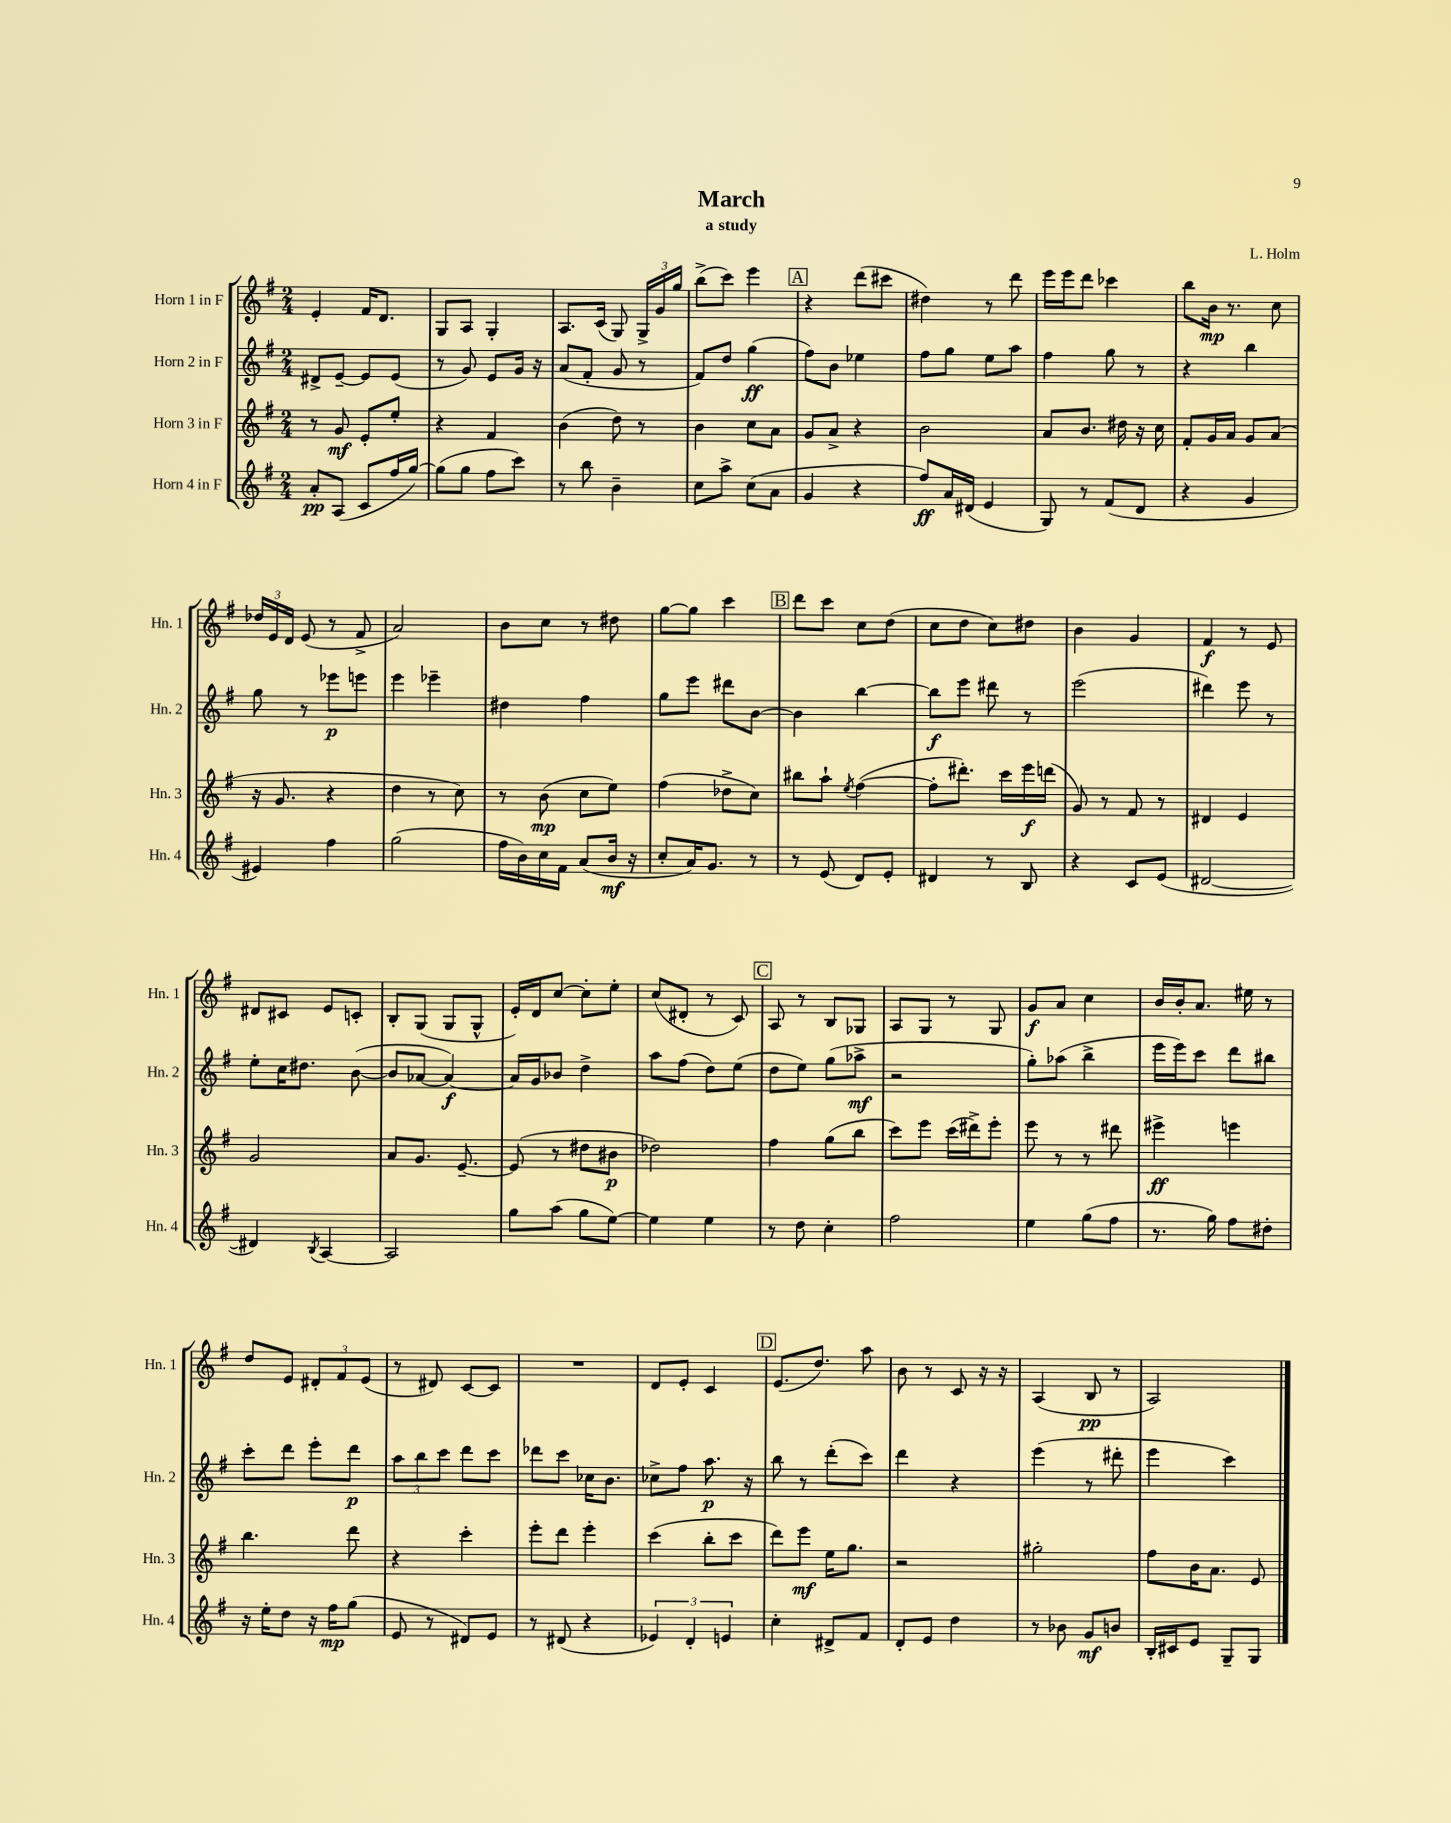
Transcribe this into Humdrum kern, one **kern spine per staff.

**kern	**kern	**kern	**kern
*staff4	*staff3	*staff2	*staff1
*clefG2	*clefG2	*clefG2	*clefG2
*k[f#]	*k[f#]	*k[f#]	*k[f#]
*M2/4	*M2/4	*M2/4	*M2/4
8a'/L	8r	8d#^/L	4e'/
(8A/J	8g/	[8e~/J	.
8c/L	8e'/L	8e/]L	16f#/LK
.	.	.	8.d/J
16ff#/L	8ee'/J	(8e/J	.
[16gg/JJ)	.	.	.
=	=	=	=
(8gg\]L	4r	8r	8G/L
8gg\J	.	8g/)	8A/J
8ff#\L	4f#/	8e/L	4G'/
8ccc\J)	.	16g/Jk	.
.	.	16r	.
=	=	=	=
8r	(4b\	(8a/L	8.A/L
8bb\	.	8f#'/J	.
.	.	.	(16c/Jk
4b~\	8dd\)	8g/	8G/)
.	8r	8r	24G^/LL
.	.	.	24g/
.	.	.	24gg/JJ
=	=	=	=
8cc\L	4b\	8f#/L)	(8bb^\L
8aa^\J	.	8dd/J	8ccc\J)
(8cc\L	8cc\L	(4gg\	4eee\
8a\J	8a\J	.	.
=	=	=	=
4g/	8g/L	8ff#\L)	4r
.	8a^/J	8b\J	.
4r	4r	4ee-\	(8ddd\L
.	.	.	8ccc#\J
=	=	=	=
8ff#/L)	2b\	8ff#\L	4dd#\)
16a/L	.	8gg\J	.
(16d#/JJ	.	.	.
4e/	.	8ee\L	8r
.	.	8aa\J	8ddd\
=	=	=	=
8G/)	8a/L	4ff#\	16eee\LL
.	.	.	16eee\J
8r	8.b/J	.	8ddd\J
(8f#/L	.	8gg\	4ccc-\
.	16dd#\	.	.
8d/J	16r	8r	.
.	16cc\	.	.
=	=	=	=
4r	8f#'/L	4r	8bb\L
.	16g/L	.	16b\Jk
.	16a/JJ	.	8.r
4g/	8g/L	4bb\	.
.	(8a/J	.	8cc\
=	=	=	=
4e#/)	16r	8gg\	24dd-/LL
.	.	.	24e/
.	8.g/	.	.
.	.	.	24d/JJ
.	.	8r	(8e/
4ff#\	4r	8eee-\L	8r
.	.	8eee\J	8f#^/
=	=	=	=
(2gg\	4dd\	4eee\	2a/)
.	8r	4eee-~\	.
.	8cc\)	.	.
=	=	=	=
16ff#\LL	8r	4dd#\	8b\L
16b\)	.	.	.
16cc\	(8b\	.	8cc\J
16f#\JJ	.	.	.
(8a/L	8cc\L	4ff#\	8r
16b/Jk	8ee\J)	.	8dd#\
16r	.	.	.
=	=	=	=
8cc'/L	(4ff#\	8gg\L	[8gg\L
16a/K)	.	8eee\J	8gg\]J
8.g/J	.	.	.
.	8dd-^\L	8ddd#\L	4ccc\
8r	8cc\J)	[8b\J	.
=	=	=	=
8r	8bb#\L	4b\]	8ddd\L
(8e/	8aa`\J	.	8ccc\J
.	8qee/	.	.
8d/L)	([4ff#\	[4bb\	8cc\L
8e'/J	.	.	(8dd\J
=	=	=	=
4d#/	8ff#'\]L	8bb\]L	8cc\L
.	8.ddd#'\J)	8eee\J	8dd\J
8r	.	8ddd#\	8cc\L)
.	16ccc\LL	.	.
8B/	16eee\	8r	8dd#\J
.	(16ddd\JJ	.	.
=	=	=	=
4r	8g/)	(2eee\	4b\
.	8r	.	.
8c/L	8f#/	.	4g/
(8e/J	8r	.	.
=	=	=	=
[2d#/	4d#/	4ddd#\)	4f#/
.	4e/	8eee\	8r
.	.	8r	8e/
=	=	=	=
4d#/])	2g/	8ee'\L	8d#/L
.	.	16cc\K	8c#/J
.	.	8.dd#\J	.
8qB/	.	.	.
[4A/	.	.	8e/L
.	.	([8b\	8c'/J
=	=	=	=
2A/]	8a/L	8b/]L	8B'/L
.	8.g/J	[8a-/J	(8G/J
.	.	4a-/_)	8G/L
.	[8.e~/	.	.
.	.	.	8G^^/J
=	=	=	=
8gg\L	(8e/]	16a-/]LL	16e'/LL)
.	.	16g/J	16d/J
(8aa\J	8r	8b-/J	[8cc/J
8gg\L	8dd#\L	4dd^\	8cc'\]L
[8ee\J)	8b#\J	.	8ee'\J
=	=	=	=
4ee\]	2dd-\)	8aa\L	(8cc/L
.	.	(8ff#\J	8d#'/J
4ee\	.	8dd\L)	8r
.	.	(8ee\J	8c/)
=	=	=	=
8r	4ff#\	8dd\L	8A/
8dd\	.	8ee\J)	8r
4cc'\	(8gg\L	(8gg\L	8B/L
.	8bb\J	8aa-^\J	8G-/J
=	=	=	=
2ff#\	8ccc\L)	2r	8A/L
.	8eee\J	.	8G/J
.	(16ccc\LL	.	8r
.	16ddd#^\J)	.	.
.	8eee'\J	.	8G/
=	=	=	=
4ee\	8eee\	8gg'\L)	8g/L
.	8r	(8aa-\J	8a/J
(8gg\L	8r	4bb^\	4cc\
8ff#\J	8ddd#\	.	.
=	=	=	=
8.r	4eee#^\	16eee\LL	16b/LL
.	.	16eee\J)	16b'/J
.	.	8ccc\J	8.a/J
16gg\)	.	.	.
8ff#\L	4eee\	8ddd\L	.
.	.	.	16ee#\
8dd#'\J	.	8bb#\J	8r
=	=	=	=
16r	4.bb\	8ccc'\L	8dd/L
16ee'\LK	.	.	.
8dd\J	.	8ddd\J	8e/J
16r	.	8eee'\L	12d#'/L
16ff#\LK	.	.	.
.	.	.	12f#/
(8gg\J	8ddd\	8ddd\J	.
.	.	.	(12e/J
=	=	=	=
8e/	4r	12aa\L	8r
.	.	12bb\	.
8r	.	.	8d#/)
.	.	12ccc\J	.
8d#/L)	4ccc'\	8ddd\L	[8c/L
8e/J	.	8ccc\J	8c/]J
=	=	=	=
8r	8eee'\L	8ddd-\L	2r
(8d#/	8ddd\J	8ccc\J	.
4r	4eee'\	16cc-\LK	.
.	.	8.b\J	.
=	=	=	=
6e-/)	(4ccc\	8cc-^\L	8d/L
.	.	8ff#\J	8e'/J
6d'/	.	.	.
.	8bb'\L	8.aa\	4c/
6e/	.	.	.
.	8ccc\J	.	.
.	.	16r	.
=	=	=	=
4cc'\	8ddd\L)	8bb\	(8.e/L
.	8eee\J	8r	.
.	.	.	8.dd/J)
8d#^/L	16ee\LK	(8ddd'\L	.
.	8.gg\J	.	.
8f#/J	.	8ccc\J)	8aa\
=	=	=	=
8d'/L	2r	4ddd\	8b\
8e/J	.	.	8r
4dd\	.	4r	8c/
.	.	.	16r
.	.	.	16r
=	=	=	=
8r	2gg#'\	(4eee\	(4A/
8b-\	.	.	.
8g/L	.	8r	8B/
8b/J	.	8ddd#'\	8r
=	=	=	=
16B'/LL	8ff#\L	4eee\	2A/)
16c#/J	.	.	.
8e/J	16b\K	.	.
.	8.a\J	.	.
8G~/L	.	4ccc\)	.
8G/J	8e/	.	.
==	==	==	==
*-	*-	*-	*-
